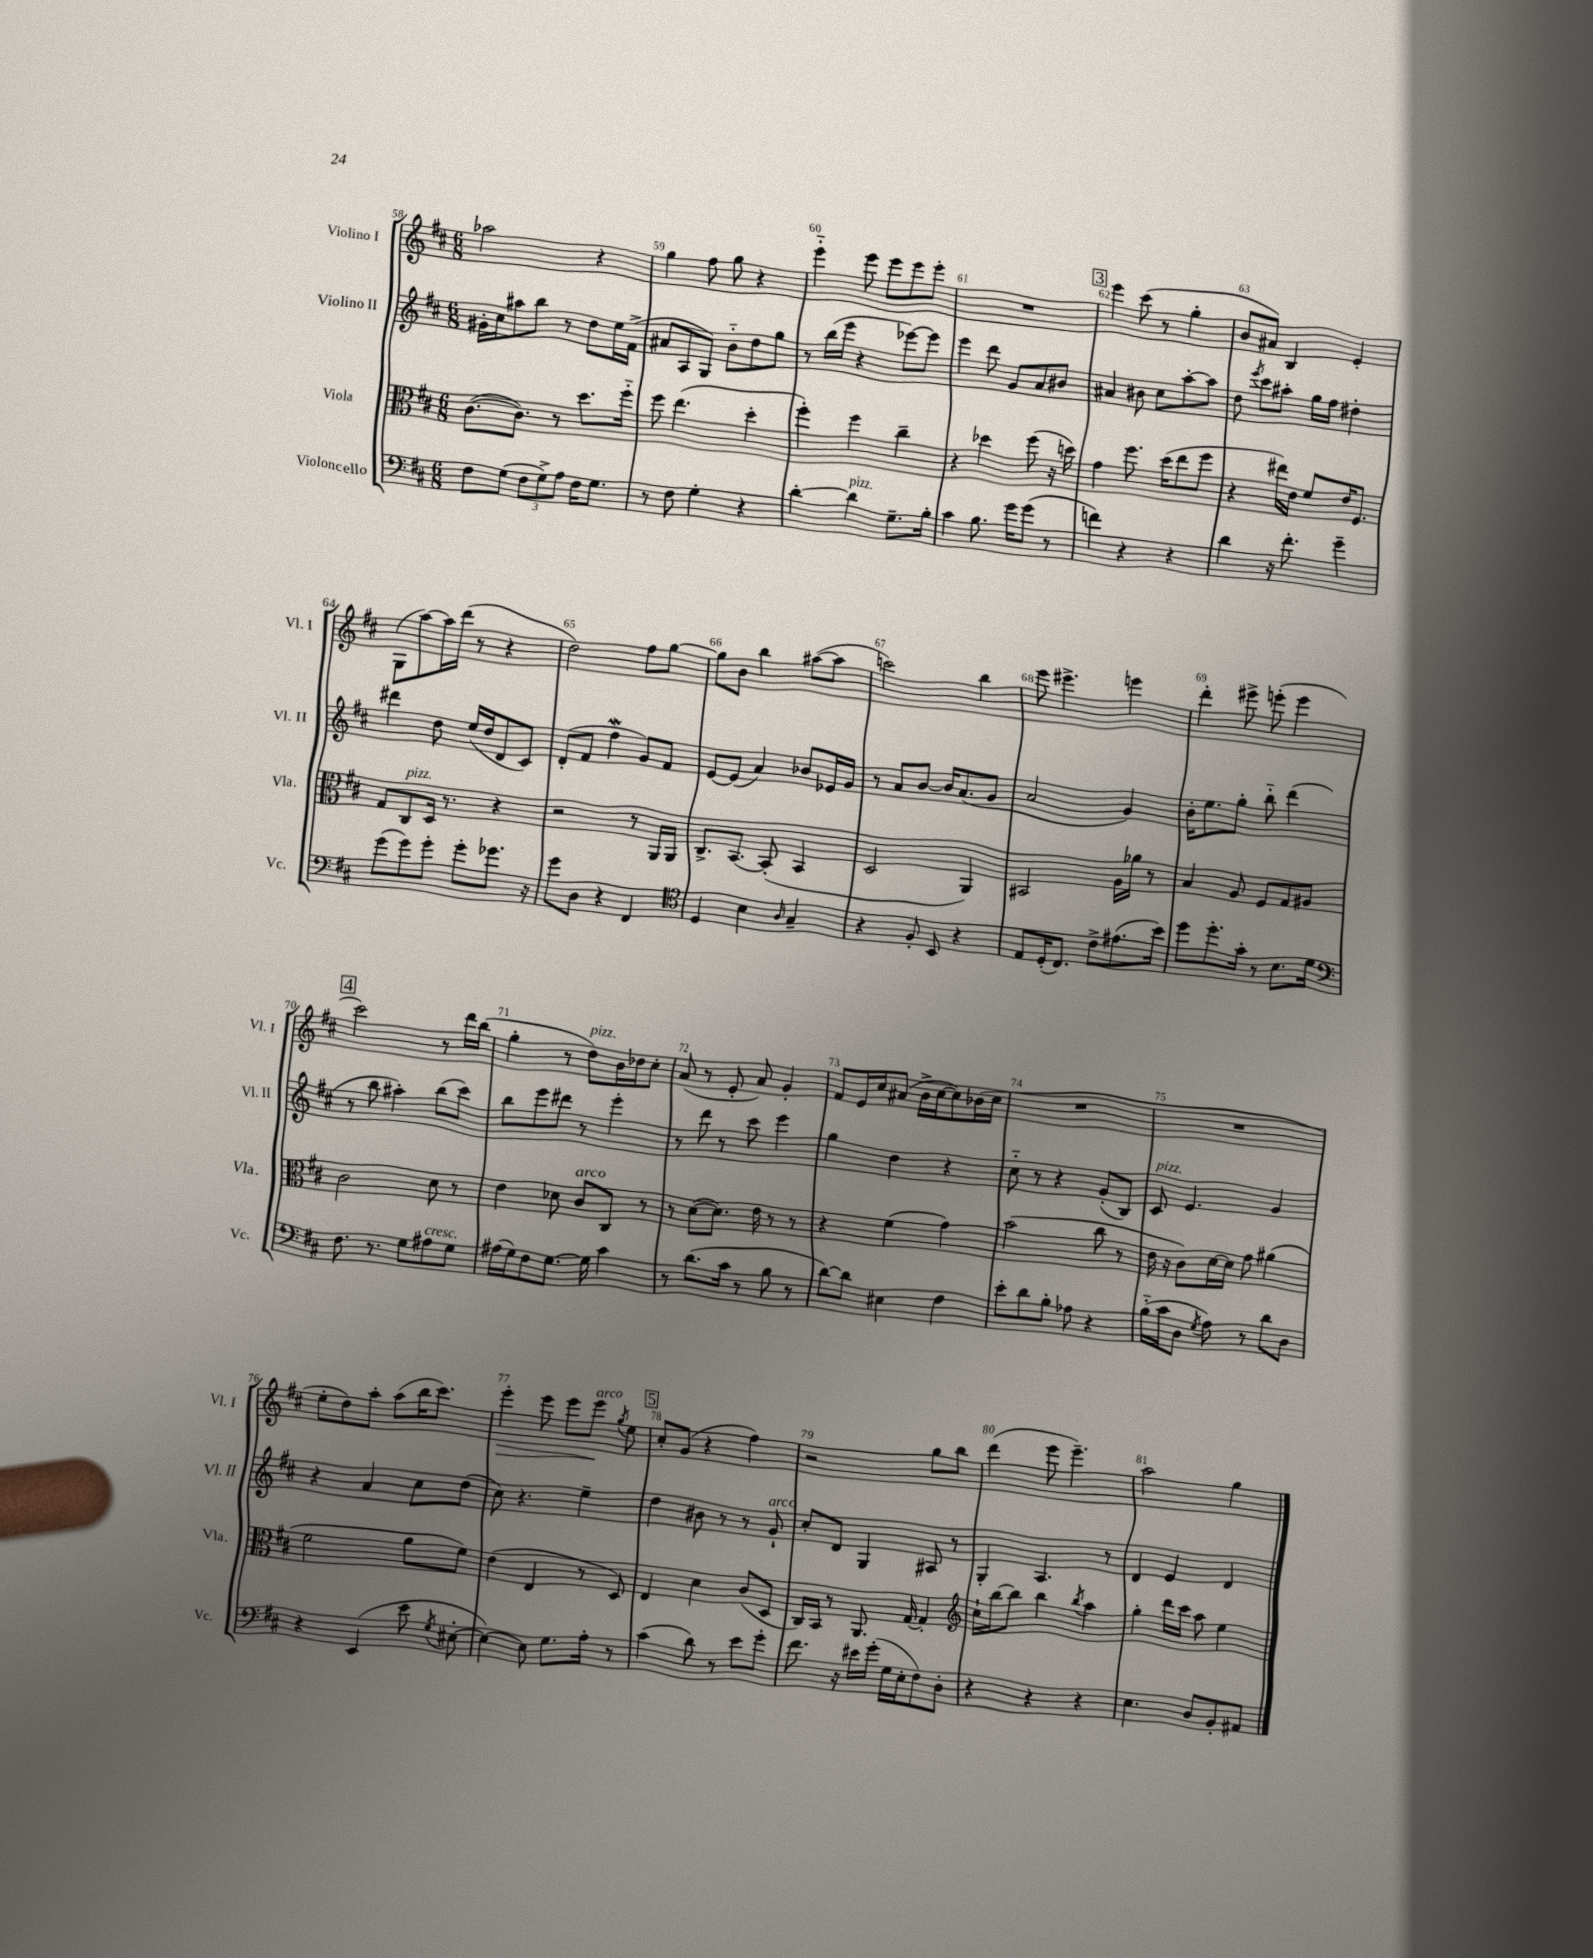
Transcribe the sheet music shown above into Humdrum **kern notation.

**kern	**kern	**kern	**kern	**dynam
*part4	*part3	*part2	*part1	*part1
*staff4	*staff3	*staff2	*staff1	*staff1
*I"Violoncello	*I"Viola	*I"Violino II	*I"Violino I	*
*I'Vc.	*I'Vla.	*I'Vl. II	*I'Vl. I	*
*clefF4	*clefC3	*clefG2	*clefG2	*
*k[f#c#]	*k[f#c#]	*k[f#c#]	*k[f#c#]	*
*M6/8	*M6/8	*M6/8	*M6/8	*
=58	=58	=58	=58	=58
8F#\L	([8.c#\L	16g#X'\LL	2aa-X\	.
.	.	16cc#\J	.	.
(8G\J	.	8aa#X\	.	.
.	8.c#\J])	.	.	.
12F#\L	.	8bb\J	.	.
12G^\)	.	.	.	.
.	8r	8r	.	.
12A\J	.	.	.	.
16F#\KL	8.dd\L	8dd\L	4r	.
8.G\J	.	.	.	.
.	.	16ee\L	.	.
.	16ff#\Jk	(16f#^\JJ	.	.
=59	=59	=59	=59	=59
8r	8ff#\	8a#X/L	4gg\	.
8F#\	(4.ee\	8A/	.	.
4G'\	.	8G/J)	8ff#\	.
.	.	8b\L	8gg\	.
4r	4dd'\	8dd\	4r	.
.	.	8gg\J	.	.
=60	=60	=60	=60	=60
[4d'\	4ff#'\)	8r	4eee\	.
.	.	(16bb\LL	.	.
.	.	16eee\JJ	.	.
!LO:TX:a:i:t=pizz.	!	!	!	!
4d\]	4ff#\	4r	8eee\	.
.	.	.	8eee\L	.
8.G~\L	4cc#~\	[8eee-X\L)	8eee\	.
.	.	8eee-\J]	8eee'\J	.
16B'\Jk	.	.	.	.
=61	=61	=61	=61	=61
4c#\	4r	4eee\	2.r	.
8.B\	4dd-X\	8ddd\	.	.
.	.	8g/L	.	.
16g\KL	.	.	.	.
(8g\J	(8ff#\	8a/	.	.
8r	16r	8b#X/J	.	.
.	16ddn\)	.	.	.
!!LO:REH:place=s1:t=3
=62	=62	=62	=62	=62
4fn\)	4g\	4a#X/	4eee\	.
4r	8.ff#\	8b#X\	(8ccc#\	.
.	.	8cc#\L	8r	.
.	(16dd\KL	.	.	.
4r	8ee\	[8aa'\	4gg'\	.
.	8ff#\J	8aa\J]	.	.
=63	=63	=63	=63	=63
4d\	4r	8dd\	8b/L	.
.	.	8qeee/	.	.
.	.	8ccc#\L	8a#X/J)	.
16r	16ee#X\LL)	8aa#X'\J	4B/	.
8.f#'\	16e\JJ	.	.	.
.	8f#/L	16gg\LL	.	.
.	.	16ff#\JJ	.	.
4g~\	16e/K	4dd#X'\	4e'/	.
.	8.F#/J	.	.	.
!!LO:LB:g=z
=64	=64	=64	=64	=64
(8g\L	8G/L	4ddd#X\	(8G\L	.
!	!LO:TX:a:i:t=pizz.	!	!	!
8g\)	8C#/	.	[8aa\)	.
8g'\J	16D/Jk	8dd\	16aa\L]	.
.	8.r	.	(16ddd\JJ	.
8g'\L	.	(16ee/LL	8r	.
.	.	16dd/J	.	.
8.g-X\J	4r	8d/	4r	.
.	.	8c#/J)	.	.
16r	.	.	.	.
=65	=65	=65	=65	=65
8g\L	2r	(8d'/L	2dd\)	.
8D\J	.	8f#/J	.	.
4r	.	4ff#W\	.	.
4FF#/	8r	8g/L)	8ff#\L	.
.	16AA/LL	8f#/J	[8gg\J	.
.	16AA/JJ	.	.	.
=66	=66	=66	=66	=66
*clefC4	*	*	*	*
4D/	8.C#^/L	[8e/L	8gg\L]	.
.	.	(8e/J]	8b\J	.
.	[8.BB/J	.	.	.
4B\	.	4a/)	4bb\	.
.	(8BB'/]	.	.	.
16qqA/	.	.	.	.
4G~/	4BB/	8b-X/L	([8aa#X\L	.
.	.	16e-X/L	8aa#\J]	.
.	.	16g/JJ	.	.
=67	=67	=67	=67	=67
4r	2D/	8r	2cccn\)	.
.	.	8a/L	.	.
8F#'/	.	[8b/J	.	.
8BB/	.	16b/KL]	.	.
.	.	(8.a/	.	.
4r	4AA/)	.	4bb\	.
.	.	8g/J	.	.
=68	=68	=68	=68	=68
8E/L	2BB#X/	2a/	8eee\	.
(16D'/K	.	.	4.eee#X^\	.
8.C#/J)	.	.	.	.
8c#^\L	.	.	.	.
(8.e#X\	16A\LL	4g/)	4eeen\	.
.	16a-X\JJ	.	.	.
.	8r	.	.	.
16b\Jk)	.	.	.	.
=69	=69	=69	=69	=69
8dd\L	4B/	16b'\KL	4ddd'\	.
.	.	8.ee\	.	.
8.dd'\	.	.	.	.
.	8A/	8gg'\J	8eee#X^\	.
16g'\Jk	.	.	.	.
8r	8F#/L	8bb\	(8eeen'\	.
8.B\L	8G/	(4ddd\	4eee\	.
.	8A#X/J	.	.	.
16d\Jk	.	.	.	.
!!LO:LB:g=z
!!LO:REH:place=s1:t=4
=70	=70	=70	=70	=70
*clefF4	*	*	*	*
8.F#\	2c#\	8r	2ccc#\)	.
.	.	8bb\	.	.
8.r	.	.	.	.
.	.	4aa#X'\)	.	.
8G\L	.	.	.	.
!LO:TX:a:i:t=cresc.	!	!	!	!
8A#X\	8d\	(8bb\L	8r	.
8G\J	8r	8ccc#\J)	16ddd\LL	.
.	.	.	(16bb\JJ	.
=71	=71	=71	=71	=71
(16A#X\LL	4e\	8bb\L	4gg'\	.
16G\J)	.	.	.	.
8F#\	.	8eee\	.	.
[8.G\J	8d-X\	8ddd#X\J	8r	.
!	!	!	!LO:TX:a:i:t=pizz.	!
!	!LO:TX:a:i:t=arco	!	!	!
.	8c#/L	8r	8dd\L)	.
16G\]	.	.	.	.
4c#\	8C#/J	4eee'\	16b\L	.
.	.	.	16dd-X\J	.
.	8r	.	8cc#'\J	.
=72	=72	=72	=72	=72
8r	8r	8r	(8a/	.
(8.d\L	([8d\L	8ddd\	8r	.
.	8.d\J])	8r	8e'/	.
16c#\Jk	.	.	.	.
8r	.	8ccc#\	8a/)	.
.	16e\	.	.	.
8B\	8r	4eee\	4g'/	.
8r	8r	.	.	.
=73	=73	=73	=73	=73
[8d\L)	4r	4gg\	8f#/L	.
8d\J]	.	.	16e/L	.
.	.	.	16cc#/J	.
4E#X\	(4f#\	4dd\	(8a#X/J	.
.	.	.	16b^\LL	.
.	.	.	[16cc#\J	.
4F#\	4g\)	4r	8cc#\])	.
.	.	.	(16b-X\L	.
.	.	.	16cc#\JJ	.
=74	=74	=74	=74	=74
8e'\L	(2b\	8cc#\	2.r	.
8d\	.	8r	.	.
8B'\J	.	4r	.	.
8A-X\	.	.	.	.
4r	8cc#\	(8g'/L	.	.
.	8r	8B/J)	.	.
=75	=75	=75	=75	=75
!	!	!LO:TX:a:i:t=pizz.	!	!
(16B\LL	16e\	8c#/	2.r	.
16c#\J	16r	.	.	.
8D\J	8c#\L)	4.e/	.	.
8qG/	.	.	.	.
8A\)	[16d\L	.	.	.
.	16d\JJ]	.	.	.
8r	8g\	.	.	.
8d\L	(4a#X\	4g/	.	.
8D\J	.	.	.	.
!!LO:LB:g=z
=76	=76	=76	=76	=76
4r	2f#\	4r	8ee'\L	.
.	.	.	8dd\)	.
(4EE/	.	4a/	8aa'\J	.
.	.	.	(8aa\L	.
8e\	8a\L	8cc#\L	16bb\K	.
.	.	.	8.ccc#\J)	.
8qG/	.	.	.	.
[8E#X'\	8f#\J)	(8dd\J	.	.
=77	=77	=77	=77	=77
!	!	!	!	!LO:HP:b
4E#\_)	(4e\	8cc#\)	4eee'\	>
.	.	4.r	.	.
8E#\]	4E/	.	8eee\	.
8.G\L	.	.	8eee\L	.
!	!	!	!LO:TX:a:i:t=arco	!
.	8r	4ee~\	8eee\J	.
16A'\Jk	.	.	.	.
.	.	.	8qgg/	.
8r	8D/)	.	8ee\	]
!!LO:REH:place=s1:t=5
=78	=78	=78	=78	=78
(4c#\	4E/	4dd\	8cc#'/L	.
.	.	.	(8g/J	.
8d\)	4d\	8b#X\	4r	.
8r	.	8r	.	.
8e\L	(8c#/L	8r	4ff#\)	.
!	!	!LO:TX:a:i:t=arco	!	!
8g'\J	8D/J	8g`/	.	.
=79	=79	=79	=79	=79
8.f#\	16C#/LL)	8cc#'/L	2r	.
.	16BB/JJ	.	.	.
.	8r	8d/J	.	.
16r	.	.	.	.
16e#X\LL	8.AA/	4G/	.	.
(16g'\JJ	.	.	.	.
16G\LL	.	.	.	.
16E'\J	[16G/	.	.	.
8F#\)	4G'/]	8A#X/	8gg\L	.
8D'\J	.	8r	8bb\J	.
=80	=80	=80	=80	=80
*	*clefG2	*	*	*
4r	16cc#`\LL	4G'/	(4ddd\	.
.	[16bb\J	.	.	.
.	8bb\J]	.	.	.
4r	4bb\	4.A/	8eee\	.
.	.	.	4.eee~\)	.
.	8qbb/	.	.	.
4r	4aa\	.	.	.
.	.	8r	.	.
=81	=81	=81	=81	=81
4.E\	4gg'\	4d/	2aa\	.
.	16ddd\LL	4e/	.	.
.	16ccc#\JJ	.	.	.
8D/L	8aa\	.	.	.
8BB'/	4ee\	4d/	4gg\	.
8AA#X/J	.	.	.	.
==	==	==	==	==
*-	*-	*-	*-	*-
